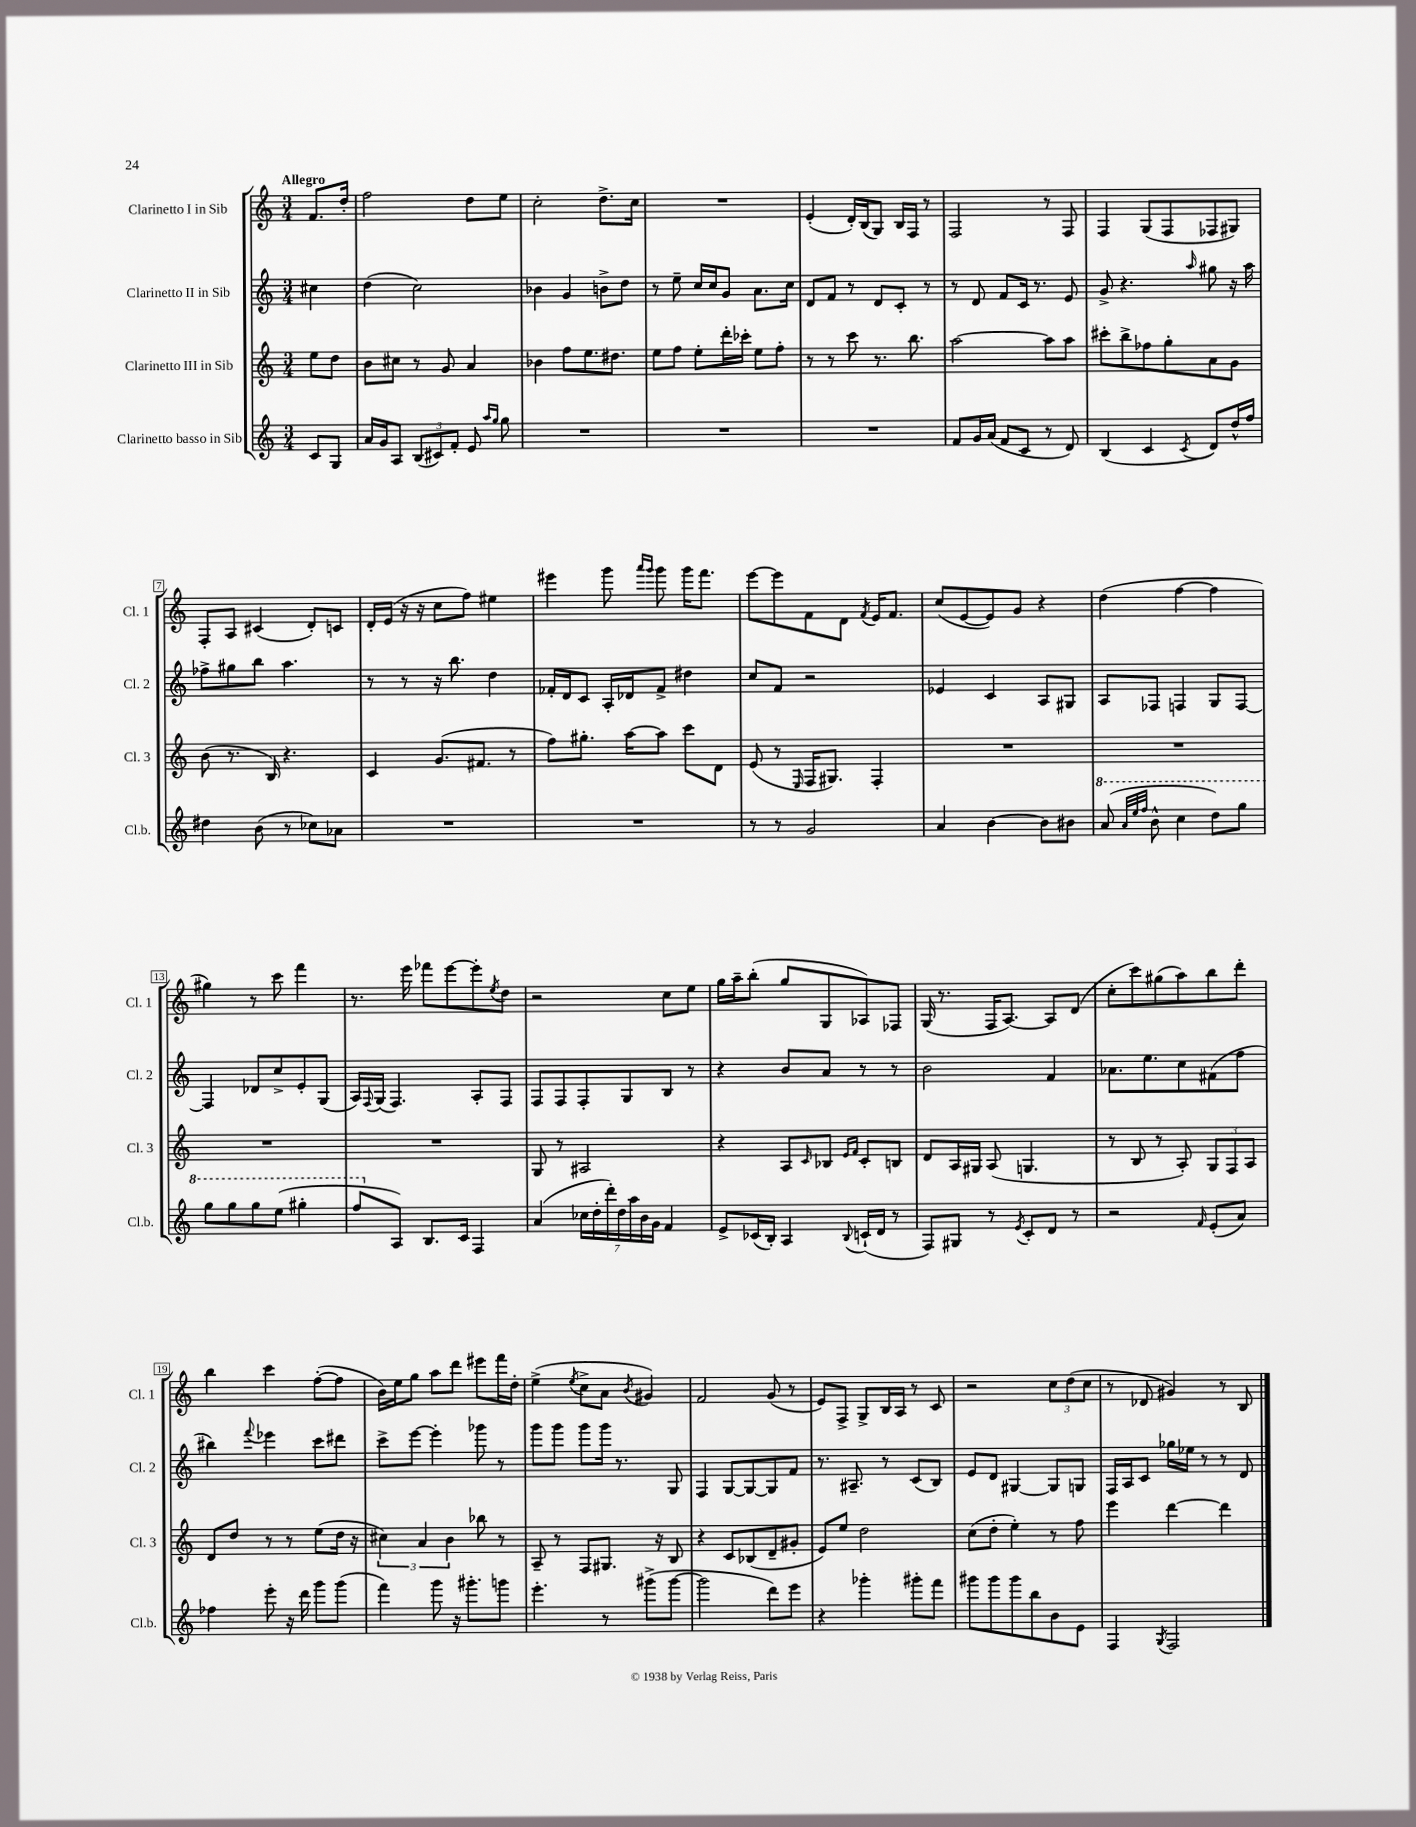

**kern	**kern	**kern	**kern
*part4	*part3	*part2	*part1
*staff4	*staff3	*staff2	*staff1
*I"Clarinetto basso in Sib	*I"Clarinetto III in Sib	*I"Clarinetto II in Sib	*I"Clarinetto I in Sib
*I'Cl.b.	*I'Cl. 3	*I'Cl. 2	*I'Cl. 1
*clefG2	*clefG2	*clefG2	*clefG2
*k[]	*k[]	*k[]	*k[]
*M3/4	*M3/4	*M3/4	*M3/4
=	=	=	=
!	!	!	!LO:TX:a:B:t=Allegro
8c/L	8ee\L	4cc#X\	8.f/L
8G/J	8dd\J	.	.
.	.	.	16dd'/Jk
=1	=1	=1	=1
16a/LL	8b\L	(4dd\	2ff\
16g/J	.	.	.
8A/J	8cc#X\J	.	.
(12B/L	8r	2cc\)	.
12c#X/)	.	.	.
.	8g/	.	.
12f'/J	.	.	.
8e/	4a/	.	8dd\L
16qqaa/LL	.	.	.
16qqgg/JJ	.	.	.
8gg\	.	.	8ee\J
=2	=2	=2	=2
2.r	4b-X\	4b-X\	2cc'\
.	8ff\L	4g/	.
.	8.ee\	.	.
.	.	8bn^\L	8.dd^\L
.	8.dd#X\J	.	.
.	.	8dd\J	.
.	.	.	16cc\Jk
=3	=3	=3	=3
2.r	8ee\L	8r	2.r
.	8ff\J	8ee~\	.
.	8ee'\L	16cc/LL	.
.	.	16cc/J	.
.	16ddd'\L	8g/J	.
.	16ccc-X'\JJ	.	.
.	8ee\L	8.a\L	.
.	8ff'\J	.	.
.	.	16cc\Jk	.
=4	=4	=4	=4
2.r	8r	8d/L	(4e'/
.	8r	8f/J	.
.	8ccc\	8r	16d'/LL)
.	.	.	(16B/J
.	8.r	8d/L	8G/J)
.	.	8c'/J	16B/LL
.	8.bb\	.	16F/JJ
.	.	8r	8r
=5	=5	=5	=5
8f/L	[2aa\	8r	2F/
16g/L	.	8d/	.
(16a/JJ	.	.	.
8f/L	.	8f/L	.
8c/J	.	16c/Jk	.
.	.	8.r	.
8r	8aa\L]	.	8r
8d/)	8aa\J	8e/	8F/
=6	=6	=6	=6
(4B/	8ccc#X'\L	8g^/	4F/
.	8bb^\	4.r	.
4c/	8ff-X\	.	(8G/L
.	8gg'\	.	8F/
8qc/	.	16qqaa/	.
8d/L)	8a\	8gg#X\	8F-X/
16dd^^/L	8g\J	16r	8G#X/J)
16ff/JJ	.	16aa\	.
!!LO:LB:g=z
=7	=7	=7	=7
4dd#X\	(8b\	8ff-X^\L	8F'/L
.	8.r	8gg#X\	8A/J
(8b\	.	8bb\J	(4c#X/
.	16B/)	.	.
8r	4.r	4.aa\	.
8cc-X\L)	.	.	8d'/L)
8a-X\J	.	.	8cn/J
=8	=8	=8	=8
2.r	4c/	8r	16d'/LL
.	.	.	(16e/JJ
.	.	8r	16r
.	.	.	16r
.	(8.g/L	16r	8cc\L
.	.	8.bb\	.
.	.	.	8ff\J)
.	8.f#X/J	.	.
.	.	4dd\	4ee#X\
.	8r	.	.
=9	=9	=9	=9
2.r	8ff\L)	16f-X'/LL	4eee#X\
.	.	16d/J	.
.	8.gg#X'\J	8c/J	.
.	.	16A'/LL	8ggg\
.	[16aa\KL	16d-X/J	.
.	.	.	16qqaaa/LL
.	.	.	16qqggg/JJ
.	8aa\J]	8f-^/J	8ggg\
.	8ccc\L	4dd#X\	16ggg\KL
.	.	.	8.fff\J
.	8d\J	.	.
=10	=10	=10	=10
8r	(8e/	8cc/L	[8eee\L
8r	8r	8f/J	8eee\]
.	16qqE/	.	.
2g/	16F/KL	2r	8f\
.	8.G#X/J)	.	.
.	.	.	8d\J
.	.	.	8qf/
.	4F'/	.	16e/KL
.	.	.	8.f/J
=11	=11	=11	=11
4a/	2.r	4e-X/	(8cc/L
.	.	.	[8e/
[4b\	.	4c/	8e/])
.	.	.	8g/J
8b\L]	.	8A/L	4r
8b#X\J	.	8G#X/J	.
=12	=12	=12	=12
*8va	*	*	*
(8aa/	2.r	8A/L	(4dd\
32qqaa/LLL	.	.	.
32qqeee/	.	.	.
32qqfff/JJJ	.	.	.
8bb^^\	.	8F-X/J	.
4ccc\	.	4Fn/	[4ff\
8ddd\L)	.	8G/L	4ff\]
8ggg\J	.	[8F/J	.
!!LO:LB:g=z
=13	=13	=13	=13
8ggg\L	2.r	4F/]	4gg#X\)
8ggg\	.	.	.
8ggg\	.	8d-X/L	8r
(8eee\J	.	8cc^/	8ccc\
4ggg#X'\	.	8e'/	4fff\
.	.	(8G/J	.
=14	=14	=14	=14
8fff/L	2.r	16A/LL)	8.r
.	.	8qqF/	.
.	.	(16G/JJ	.
*X8va	*	*	*
8A/J)	.	4.F/)	.
.	.	.	16eee\
8.B/L	.	.	8fff-X\L
.	.	.	[8eee\
16c/Jk	.	.	.
4F/	.	8A'/L	8eee'\]
.	.	.	8qee/
.	.	8F/J	8dd\J
=15	=15	=15	=15
(4a/	8G/	8F/L	2r
.	8r	8F/	.
28cc-X\LL	2A#X/	8F'/	.
28dd'\	.	.	.
28ddd'\)	.	.	.
28dd\	.	.	.
.	.	8G/	.
28aa\	.	.	.
28b\	.	.	.
28g\JJ	.	.	.
4f/	.	8B/J	8cc\L
.	.	8r	8ee\J
=16	=16	=16	=16
8e^/L	4r	4r	16gg\LL
.	.	.	16aa~\J
(16c-X/L	.	.	(8bb'\J
16B'/JJ)	.	.	.
4A/	8A/L	8b/L	8gg/L
.	16qqc/	.	.
.	8B-X/J	8a/J	8G/
.	16qqe/LL	.	.
8qqB/	16qqf/JJ	.	.
(16cn`/LL	8c'/L	8r	8A-X/)
16d/JJ	.	.	.
8r	8Bn/J	8r	8F-X/J
=17	=17	=17	=17
8F/L)	8d/L	2b\	(16G/
.	.	.	8.r
8G#X/J	16A/L	.	.
.	16G#X/JJ	.	.
8r	(8A/	.	16F/KL
.	.	.	[8.A/J)
8qe/	.	.	.
8c'/L	4.Gn/	.	.
8d/J	.	4f/	8A/L]
8r	.	.	(8d/J
=18	=18	=18	=18
2r	8r	8.a-X\L	8cc'\L
.	8B/	.	8ccc\)
.	.	8.ee\	.
.	8r	.	(8gg#X\
.	8A'/)	8cc\	8aa\)
16qqf/	.	.	.
(8e'/L	12G/L	(8f#X\	8bb\
.	12F/	.	.
8a/J)	.	8ff\J	8ddd'\J
.	12A/J	.	.
!!LO:LB:g=z
=19	=19	=19	=19
4ff-X\	8d/L	4bb#X\)	4bb\
.	8dd/J	.	.
.	.	8qqfff/	.
8eee'\	8r	4eee-X\	4ccc\
16r	8r	.	.
16ddd\	.	.	.
8ggg\L	(8ee\L	8ccc\L	([8ff'\L
(8ggg\J	16dd\Jk	8ddd#X\J	8ff\J]
.	16r	.	.
=20	=20	=20	=20
4fff\)	6cc#X\)	8ccc^\L	16b\LL)
.	.	.	16ee\J
.	.	[8eee\J	8gg\J
.	6a/	.	.
8ggg\	.	4eee'\]	8aa\L
.	6b\	.	.
16r	.	.	8ddd\J
8.ggg#X'\L	.	.	.
.	8bb-X\	8ggg-X\	8eee#X\L
8gggn\J	8r	8r	16fff\L
.	.	.	16dd'\JJ
=21	=21	=21	=21
4.eee'\	8A~/	8ggg\L	(4ee^\
.	8r	8ggg\J	.
.	.	.	8qee/
.	8F/L	8ggg\L	8cc^\L
8r	8.G#X/J	16ggg\Jk	8a\J
.	.	8.r	.
.	.	.	8qb/
(8ggg#X^\L	.	.	4g#X/)
.	16r	.	.
[8ggg#\J	8B/	8G/	.
=22	=22	=22	=22
2ggg#\]	4r	4F/	2f/
.	8c/L	[8G/L	.
.	(8B-X/	8G/_	.
8ddd\L)	8d~/	8G/]	(8g/
8eee\J	8g#X'/J	8f/J	8r
=23	=23	=23	=23
4r	8e/L)	8.r	8e/L)
.	8ee/J	.	8F^/J
.	.	8.A#X~/	.
4ggg-X'\	2dd\	.	8G^/L
.	.	8r	16B/L
.	.	.	16A/JJ
8ggg#X'\L	.	(8c/L	8r
8fff\J	.	8B/J)	8c/
=24	=24	=24	=24
8ggg#X\L	(8cc\L	8e/L	2r
8ggg#\	8dd'\J	8d/J	.
8ggg#\	4ee'\)	[4G#X/	.
8bb\	.	.	.
8b\	8r	8G#/L]	12cc\L
.	.	.	(12dd\
8e\J	8ff\	8Gn/J	.
.	.	.	12cc\J
=25	=25	=25	=25
4F/	4eee\	16F/LL	8r
.	.	16A/J	.
.	.	8c/J	8d-X/
8qG/	.	.	.
2F/	[4ddd\	16gg-X\LL	4g#X/)
.	.	16ee-X\JJ	.
.	.	8r	.
.	4ddd\]	8r	8r
.	.	8d/	8B/
==	==	==	==
*-	*-	*-	*-
